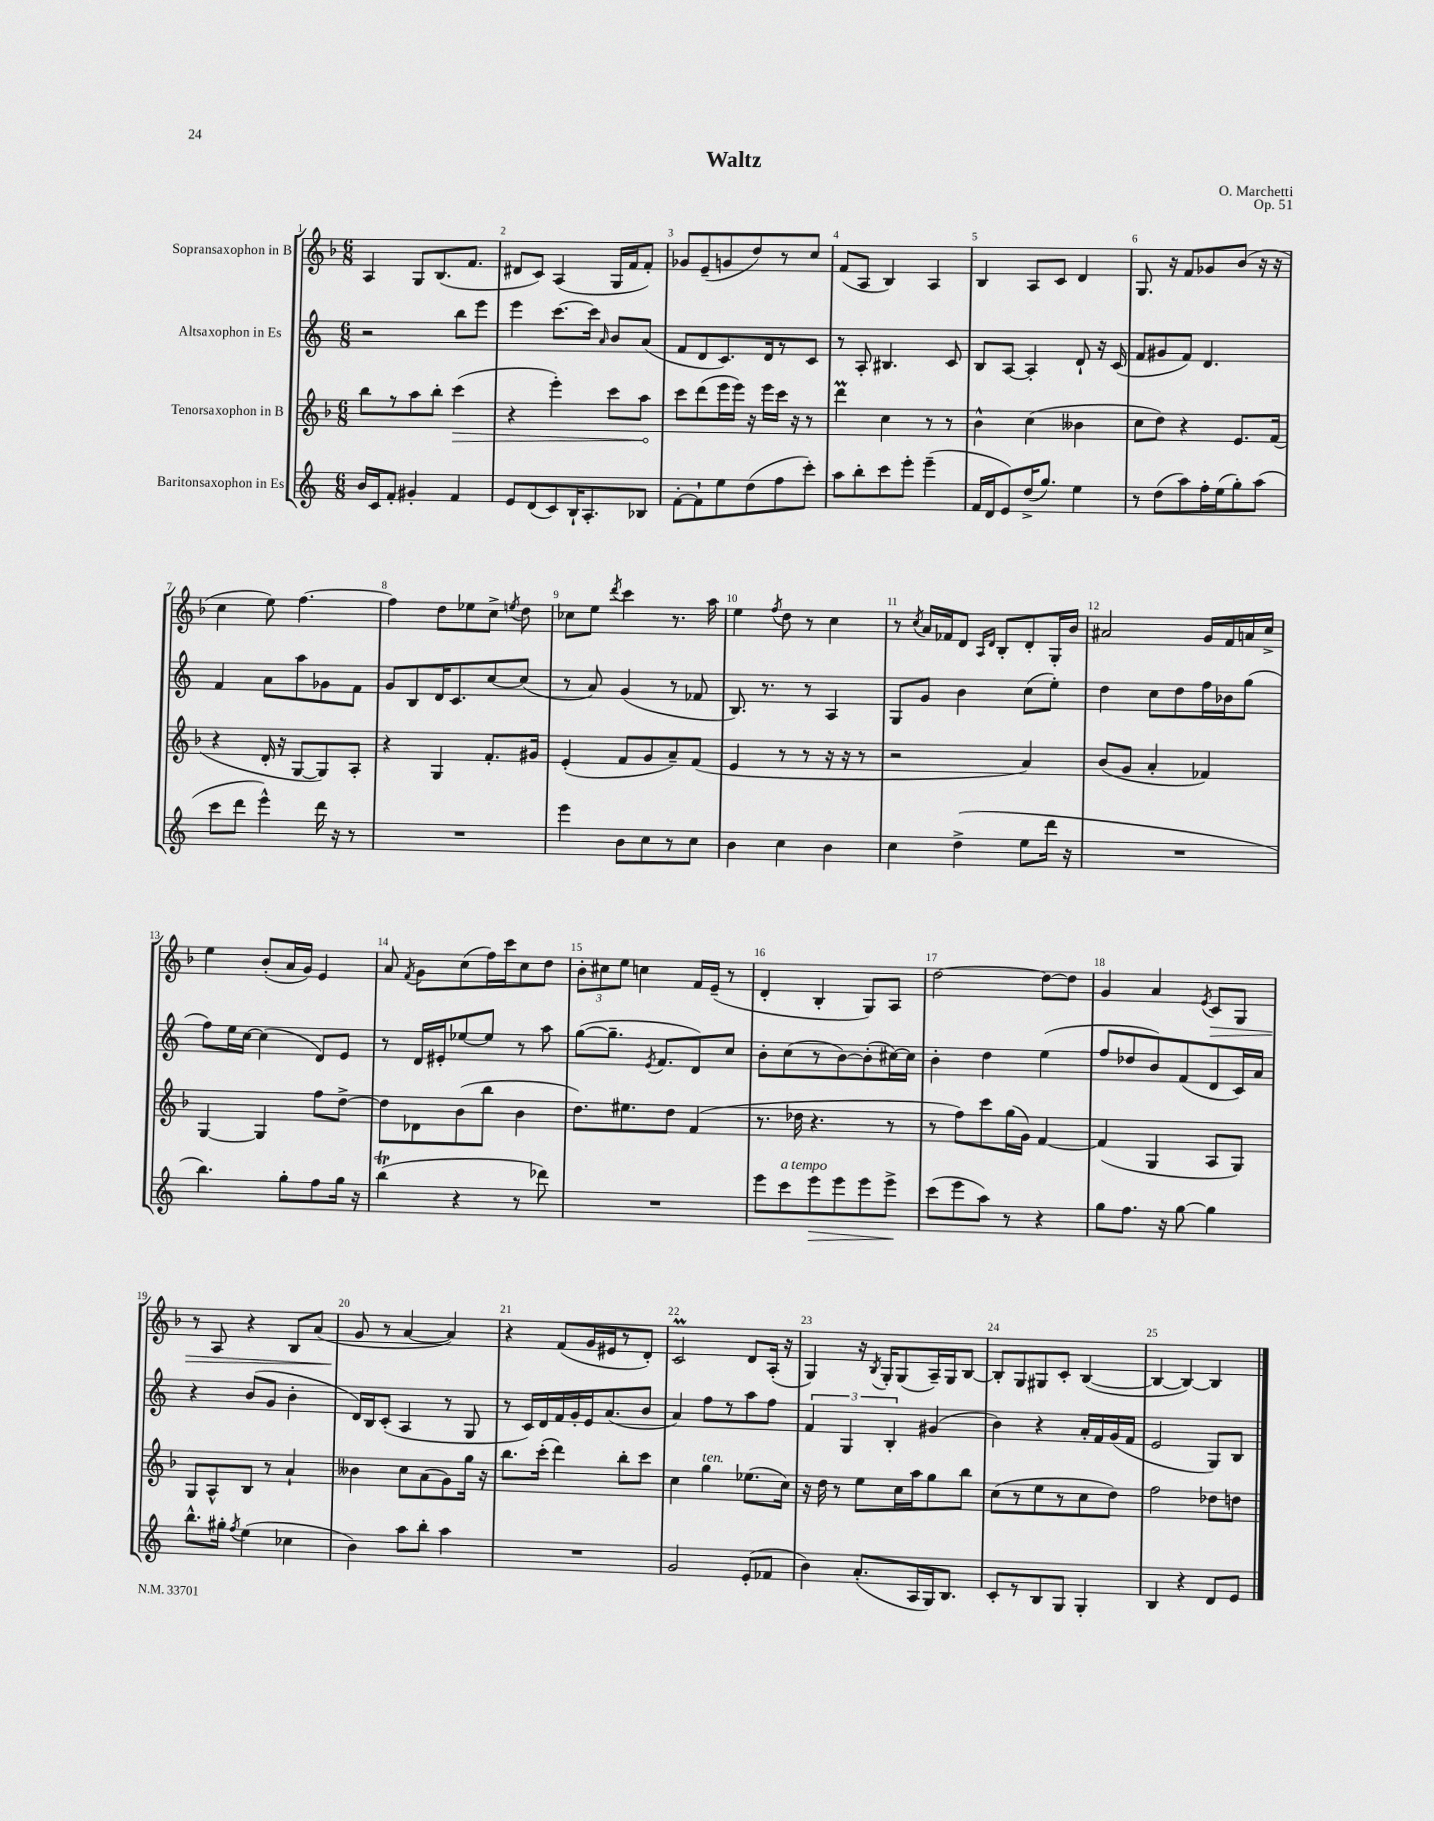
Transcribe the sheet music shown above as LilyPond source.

\header { title = "Waltz" composer = "O. Marchetti" opus = "Op. 51" }
<<
\new StaffGroup <<
\new Staff = "s0" \with { instrumentName = "Sopransaxophon in B" } {
    \clef treble \key f \major \numericTimeSignature \time 6/8
    \autoBeamOff a4 g8[ bes8.( f'8.] |
    dis'8[ c'8]) a4( g16[ f'16 f'8]-.) |
    ges'8[ e'8--( g'8 d''8) r8 c''8] |
    f'8[( a8] bes4) a4 |
    bes4 a8[ c'8] d'4 |
    g8. r16 f'8[ ges'8 bes'8]( r16 r16 |
    c''4 e''8) f''4.~ |
    f''4 d''8[ ees''8 c''8]-> \acciaccatura { e''8 } d''8 |
    ces''8[ e''8] \acciaccatura { d'''8 } c'''4 r8. a''16 |
    e''4 \acciaccatura { f''8 } d''8 r8 c''4 |
    r8 \acciaccatura { c''8 } a'16[ fes'16 d'8] \grace { a16[ d'16] } bes8[-. d'8-. g16-. bes'16] |
    ais'2 g'16[ f'16 a'16 c''16]-> |
    e''4 bes'8[-.( a'16 g'16]) e'4 |
    a'8 \acciaccatura { f'8 } g'8[ c''8( f''16) c'''16 c''8 d''8] |
    \tuplet 3/2 { bes'8[-. cis''8 e''8] } c''4 f'16[ e'16]--( r8 |
    d'4-. bes4-. g8[) a8] |
    d''2~ d''8[~ d''8] |
    g'4 a'4 \acciaccatura { e'8 } c'8[\> g8] |
    r8 a8 r4 bes8[ a'8]( |
    g'8\! r8 a'4~ a'4) |
    r4 f'8[( g'16 eis'16 r8 d'8]-.) |
    c'2\prall d'8[ a16]-.( r16 |
    g4) r16 \acciaccatura { bes8 } g16[-. g8( a16--) g16 bes8]~ |
    bes8[-. g8 gis8 c'8]-. bes4~( |
    bes4~ bes4~) bes4 \bar "|." |
}
\new Staff = "s1" \with { instrumentName = "Altsaxophon in Es" } {
    \clef treble \key c \major \numericTimeSignature \time 6/8
    \autoBeamOff r2 b''8[ e'''8] |
    e'''4 c'''8.[~ c'''16] \grace { a'16 } b'8[ a'8]( |
    f'8[ d'8 c'8.) d'16 r8 c'8] |
    r8 a8-. bis4. c'8 |
    b8[ a8]~ a4-. d'8-! r16 c'16( |
    f'8[ gis'8 f'8]) d'4. |
    f'4 a'8[ a''8 ges'8 f'8] |
    g'8[ b8 d'16 c'8. c''8~ c''8]( |
    r8 a'8) g'4( r8 fes'8 |
    b8.) r8. r8 a4 |
    g8[ g'8] b'4 c''8[( e''8]-.) |
    d''4 c''8[ d''8 f''16 bes'16 g''8]( |
    f''8[) e''16 c''16]~ c''4( d'8[) e'8] |
    r8 d'16[ eis'16-. ees''8~ ees''8] r8 a''8 |
    g''8[~( g''8.]-- \acciaccatura { e'8 } f'8.[ d'8) c''8] |
    b'8[-. c''8( r8 b'8~) b'8-.( cis''16~) cis''16] |
    b'4-. d''4 e''4( |
    f''8[ des''8 b'8) f'8( d'8 c'16) a'16] |
    r4 b'8[( g'8] b'4-. |
    d'16[) b16 c'8]-.( a4 r8 g8 |
    r8 c'16[) d'16 f'16 g'16-. e'16 a'8.( b'8] |
    a'4) f''8[ r8 a''8 f''8] |
    \tuplet 3/2 { f'4 g4 b4-. } gis'4( |
    b'4) r4 a'16[-. f'16 g'16( f'16] |
    e'2 g8[) b8] \bar "|." |
}
\new Staff = "s2" \with { instrumentName = "Tenorsaxophon in B" } {
    \clef treble \key f \major \numericTimeSignature \time 6/8
    \autoBeamOff bes''8[ r8 a''8 bes''8]-. \once \override Hairpin.circled-tip = ##t c'''4\>( |
    r4 e'''4-.) c'''8[ a''8]\! |
    c'''8[ d'''8( e'''16 e'''16]) r16 e'''16[ c'''16] r16 r8 |
    d'''4\prall c''4 r8 r8 |
    bes'4-^ c''4( beses'4 |
    c''8[ d''8]) r4 e'8.[ f'16]( |
    r4 d'16-. r16 g8[~ g8) a8]-. |
    r4 g4 f'8.[-. gis'16] |
    e'4-.( f'8[ g'8 a'8--) f'8]( |
    e'4 r8 r8 r16 r16 r8 |
    r2 a'4) |
    bes'8[( g'8] a'4-. fes'4) |
    g4~ g4 f''8[ d''8]~-> |
    d''8[ des'8 bes'8( bes''8] bes'4 |
    d''8.[) eis''8. d''8] f'4( |
    r8. des''16 r4. r8 |
    r8 f''8[) c'''8 g''16( g'16]) f'4~ |
    f'4( g4 a8[ g8]) |
    g8[ a8-^ bes8] r8 a'4-! |
    beses'4 c''8[ a'8( g'8) g''16] r16 |
    bes''8.[ c'''16]-.( d'''4) bes''8[-. c'''8] |
    c''4 g''4^\markup { \italic "ten." } ees''8.[( c''16]) |
    r16 d''16 r8 e''8[ c''16 a''16 g''8 bes''8] |
    c''8[( r8 e''8 r8 c''8 d''8]) |
    f''2 des''8[ d''8] \bar "|." |
}
\new Staff = "s3" \with { instrumentName = "Baritonsaxophon in Es" } {
    \clef treble \key c \major \numericTimeSignature \time 6/8
    \autoBeamOff b'16[ c'16 f'8]-. gis'4-. f'4 |
    e'8[ d'8( c'8) b16-! a8.-. bes8] |
    f'8[~-. f'8-! e''8 d''8( f''8 c'''8]-.) |
    a''8[ b''8-. c'''8 e'''8]-. e'''4--( |
    f'16[ d'16 e'8) d''16->( g''8.]) e''4 |
    r8 d''8[( a''8) f''16-. e''16( g''8-.) a''8]( |
    c'''8[ d'''8] e'''4-^) d'''16 r16 r8 |
    R2. |
    e'''4 b'8[ c''8 r8 c''8] |
    b'4 c''4 b'4 |
    c''4 d''4->( e''8[ d'''16] r16 |
    R2. |
    b''4.) g''8[-. f''8 g''16] r16 |
    b''4\trill( r4 r8 des'''8) |
    R2. |
    e'''8[ c'''8^\markup { \italic "a tempo" } e'''8\> e'''8 e'''8 e'''8]->\! |
    c'''8[( e'''8 a''8]) r8 r4 |
    g''8[ f''8.] r16 g''8~ g''4 |
    b''8.[-^ gis''16]-. \acciaccatura { f''8 } e''4( ces''4 |
    b'4) a''8[ b''8]-. a''4 |
    R2. |
    g'2 e'8[-.( fes'8] |
    b'4) a'8.[-.( a16 g16) b8.] |
    c'8[-. r8 b8 g8] g4-. |
    b4 r4 d'8[ e'8] \bar "|." |
}
>>
>>
\layout { \context { \Score \override BarNumber.break-visibility = ##(#f #t #t) barNumberVisibility = #all-bar-numbers-visible } }
